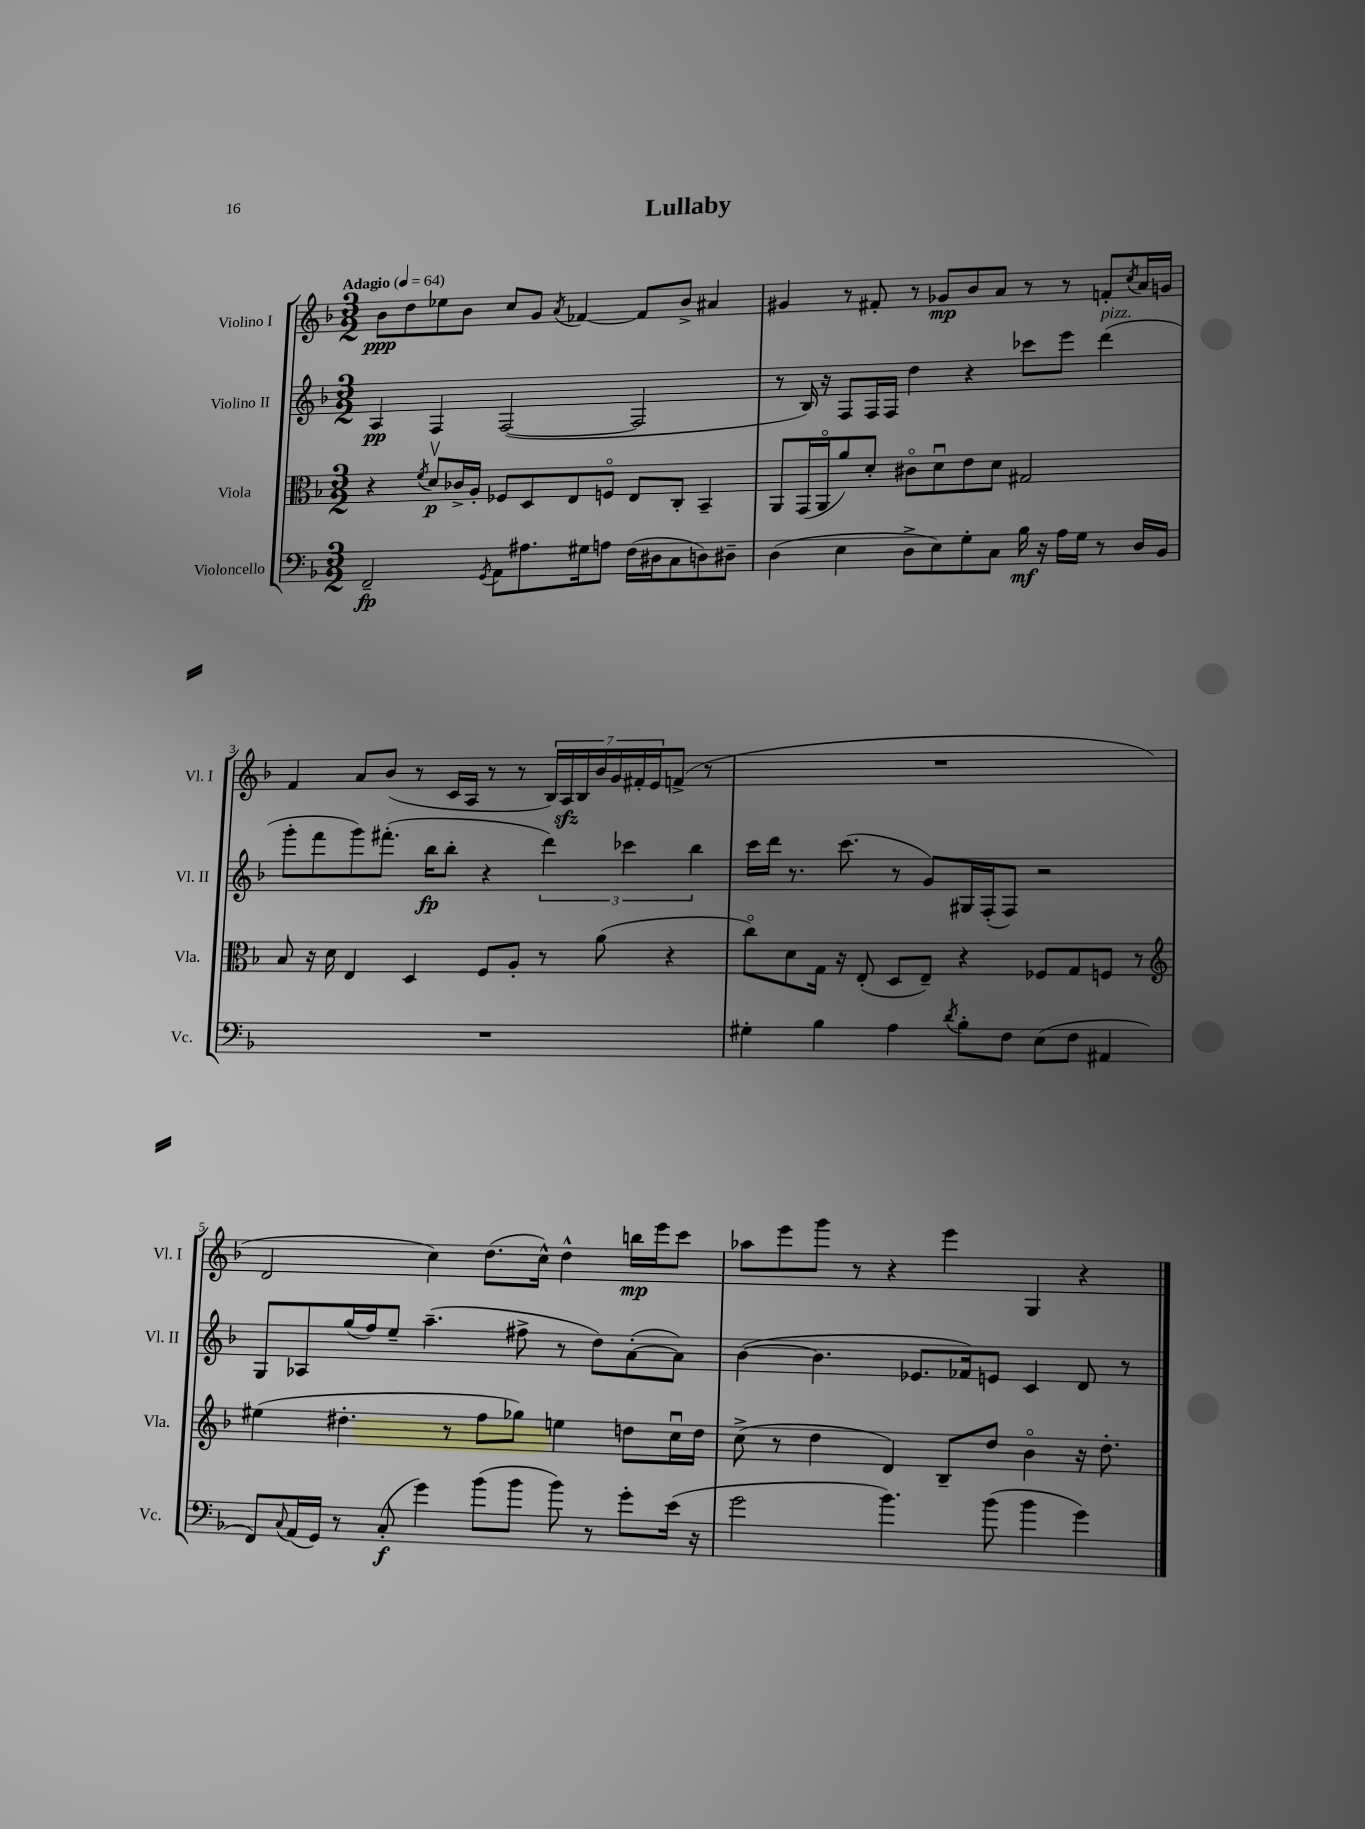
\header { title = "Lullaby" }
<<
\new StaffGroup <<
\new Staff = "s0" \with { instrumentName = "Violino I" shortInstrumentName = "Vl. I" } {
    \clef treble \key f \major \numericTimeSignature \time 3/2 \tempo "Adagio" 4 = 64
    bes'8\ppp d''8 ees''8 bes'8 c''8 g'8 \acciaccatura { a'8 } fes'4~ fes'8 bes'8-> ais'4 |
    gis'4 r8 fis'8-. r8 ges'8\mp bes'8 a'8 r8 r8 f'8-. \acciaccatura { c''8 } a'16 g'16 |
    f'4 a'8 bes'8( r8 c'16 a16 r8 r8 \tuplet 7/4 { bes16) a16\sfz bes16 bes'16 g'16 fis'16-. e'16 } f'8->( r8 |
    R1. |
    d'2 c''4) d''8.( c''16-^) d''4-^ b''16\mp e'''16 c'''8 |
    aes''8 e'''8 g'''8 r8 r4 e'''4 g4 r4 \bar "|." |
}
\new Staff = "s1" \with { instrumentName = "Violino II" shortInstrumentName = "Vl. II" } {
    \clef treble \key f \major \numericTimeSignature \time 3/2
    a4\pp f4 f2~( f2 |
    r8 bes16) r16 f8 f16 f16 d''4 r4 ces'''8 e'''8 d'''4^\markup { \italic "pizz." }( |
    g'''8-. f'''8 g'''8) fis'''8.-.( bes''16\fp bes''8-. r4 \tuplet 3/2 { d'''4) ces'''4 bes''4 } |
    c'''16 d'''16 r8. c'''8.( r8 g'8) gis16 f16-.( f8) r2 |
    g8 aes8 g''16( f''16) e''8-- a''4.--( fis''8-> r8 d''8) a'8~-.( a'8) |
    bes'4~( bes'4. ees'8. fes'16) e'8 c'4 d'8 r8 \bar "|." |
}
\new Staff = "s2" \with { instrumentName = "Viola" shortInstrumentName = "Vla." } {
    \clef alto \key f \major \numericTimeSignature \time 3/2
    r4 \acciaccatura { f'8 } d'8\upbow\p ces'16-> a16-. fes8 d8 e8 f8\flageolet e8 c8-. bes,4-- |
    a,8 g,16( a,16\flageolet a'8) d'8-. cis'8\flageolet d'8\downbow e'8 d'8 gis2 |
    bes8 r16 d'16 e4 d4 f8 a8-. r8 a'8( r4 |
    c''8\flageolet) d'8 g16 r16 e8-.( d8 e8--) r4 fes8 g8 f8 r8 |
    \clef treble eis''4( dis''4.-. r8 f''8 ges''8) e''4 d''8 c''16\downbow d''16 |
    c''8->( r8 d''4 d'4) bes8-- d''8 bes'4\flageolet r16 d''8.-. \bar "|." |
}
\new Staff = "s3" \with { instrumentName = "Violoncello" shortInstrumentName = "Vc." } {
    \clef bass \key f \major \numericTimeSignature \time 3/2
    f,2--\fp \acciaccatura { g,8 } a,8 ais8. gis16 a8 f16( dis16 c8 d8) dis8-- |
    d4( e4 d8-> e8) g8-. c8 bes16\mf r16 a16 g16 r8 d16 bes,16 |
    R1. |
    gis4-. bes4 a4 \acciaccatura { d'8 } bes8-. f8 e8( f8 ais,4 |
    f,8) \appoggiatura { c8 } a,16( g,16) r8 c8-.\f( g'4) bes'8( bes'8 bes'8) r8 g'8-. e'16( r16 |
    g'2 bes'4.) bes'8( bes'4 g'4) \bar "|." |
}
>>
>>
